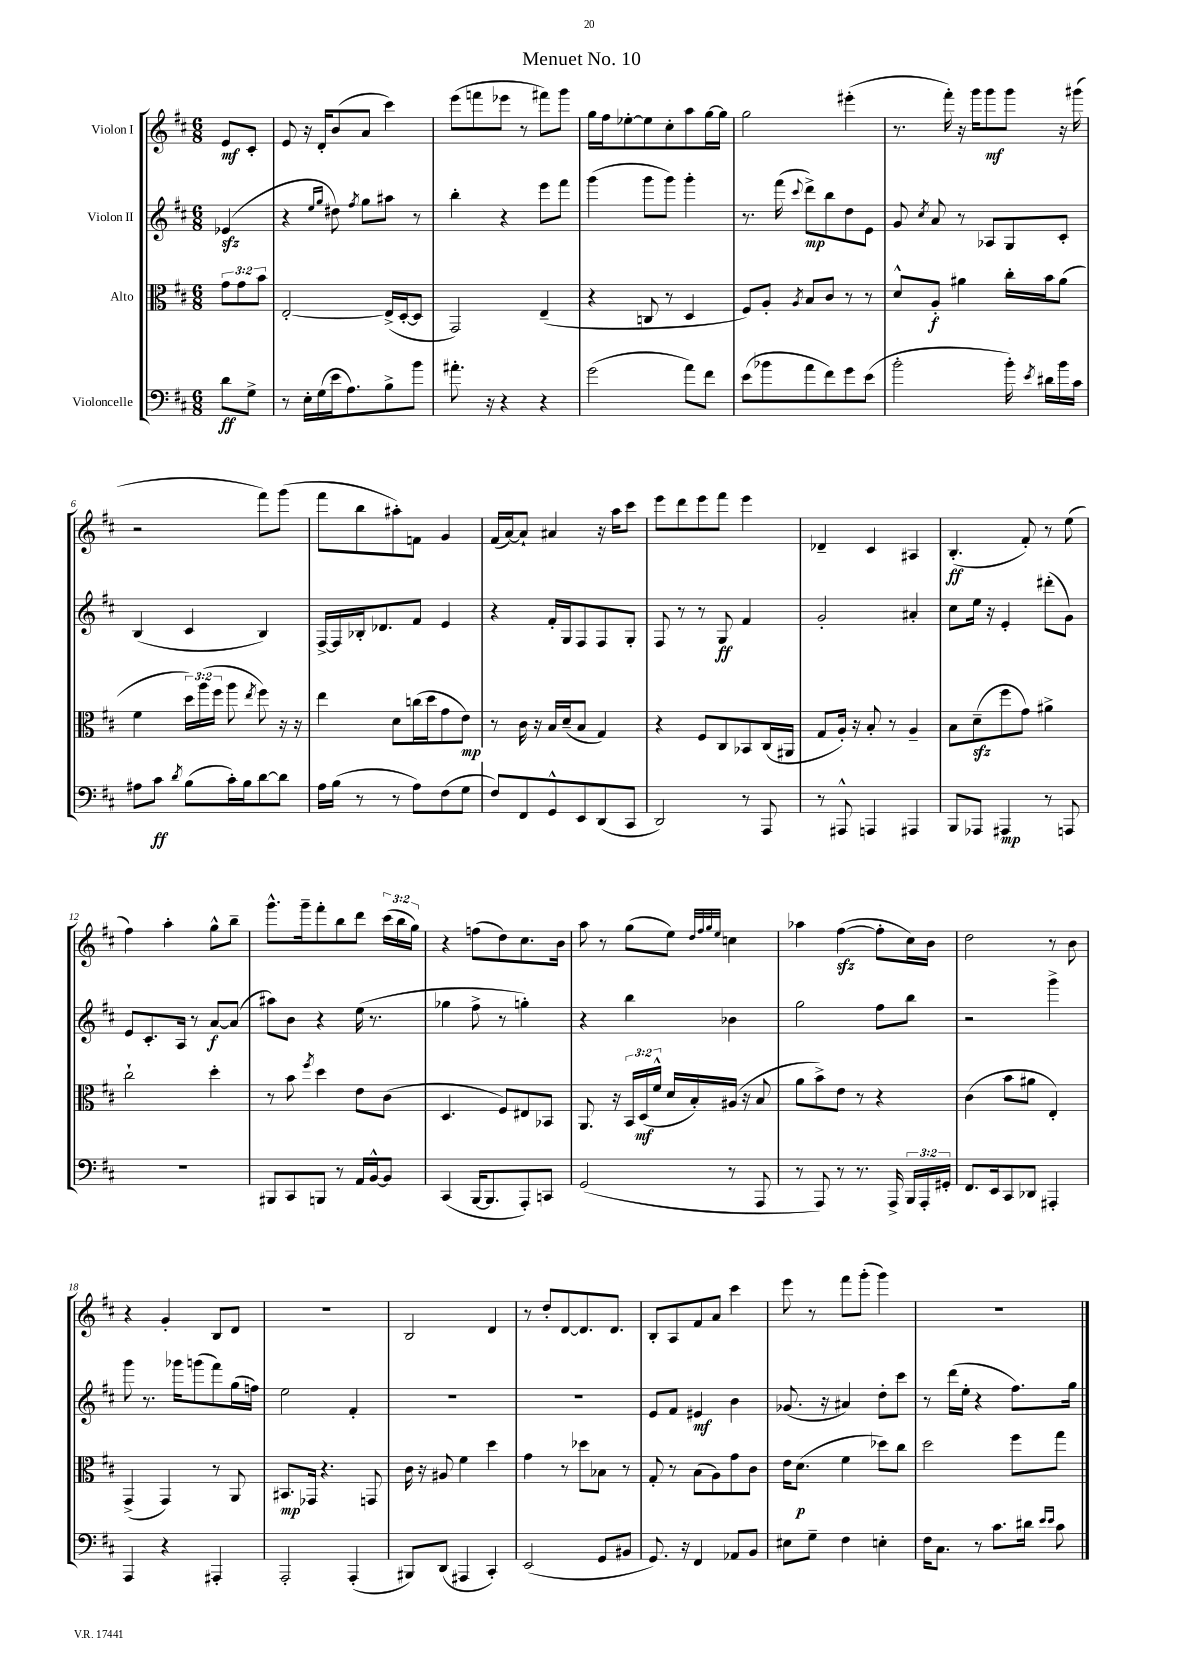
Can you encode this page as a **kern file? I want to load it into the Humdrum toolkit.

**kern	**dynam	**kern	**dynam	**kern	**dynam	**kern	**dynam
*part4	*part4	*part3	*part3	*part2	*part2	*part1	*part1
*staff4	*staff4	*staff3	*staff3	*staff2	*staff2	*staff1	*staff1
*I"Violoncelle	*	*I"Alto	*	*I"Violon II	*	*I"Violon I	*
*clefF4	*	*clefC3	*	*clefG2	*	*clefG2	*
*k[f#c#]	*	*k[f#c#]	*	*k[f#c#]	*	*k[f#c#]	*
*M6/8	*	*M6/8	*	*M6/8	*	*M6/8	*
=	=	=	=	=	=	=	=
8d\L	ff	12g\L	.	(4e-Xzz/	.	8e/L	mf
.	.	12g\	.	.	.	.	.
8G^\J	.	.	.	.	.	8c#'/J	.
.	.	12b\J	.	.	.	.	.
=1	=1	=1	=1	=1	=1	=1	=1
8r	.	[2E'/	.	4r	.	8e/	.
16E'\LL	.	.	.	.	.	16r	.
(16G\	.	.	.	.	.	16d'/KL	.
.	.	.	.	16qqee/LL	.	.	.
.	.	.	.	16qqgg/JJ	.	.	.
16e\J	.	.	.	8dd#X\)	.	(8b/	.
8.A\)	.	.	.	.	.	.	.
.	.	.	.	8qff#/	.	.	.
.	.	.	.	8gg\L	.	8a/J	.
8B^\	.	(16E^/LL]	.	8aa#X\J	.	4ccc#\)	.
.	.	[16D'/J	.	.	.	.	.
8b\J	.	8D/J]	.	8r	.	.	.
=2	=2	=2	=2	=2	=2	=2	=2
8.a#X'\	.	2GG/)	.	4bb'\	.	(8eee\L	.
.	.	.	.	.	.	8fffn\	.
16r	.	.	.	.	.	.	.
4r	.	.	.	4r	.	8eee-X\J	.
.	.	.	.	.	.	8r	.
4r	.	(4E~/	.	8eee\L	.	8fff#X\L)	.
.	.	.	.	8fff#\J	.	8ggg\J	.
=3	=3	=3	=3	=3	=3	=3	=3
(2g\	.	4r	.	(4ggg\	.	16gg\LL	.
.	.	.	.	.	.	16ff#\J	.
.	.	.	.	.	.	[8ee-X'\	.
.	.	8Cn/	.	8ggg\L	.	8ee-\]	.
.	.	8r	.	8ggg\J)	.	8cc#'\	.
8a\L)	.	4D/	.	4ggg'\	.	8aa\	.
8f#\J	.	.	.	.	.	[16gg\L	.
.	.	.	.	.	.	16gg\JJ]	.
=4	=4	=4	=4	=4	=4	=4	=4
(8e\L	.	8F#/L)	.	8.r	.	2gg\	.
8b-X\	.	8A'/J	.	.	.	.	.
.	.	.	.	(16fff#\	.	.	.
.	.	8qA/	.	8qqccc#/	.	.	.
8a\	.	8B/L	.	8ddd^\L)	mp	.	.
8f#\)	.	8c#/J	.	8bb\	.	.	.
8g\	.	8r	.	8dd\	.	(4eee#X'\	.
(8e\J	.	8r	.	8e\J	.	.	.
=5	=5	=5	=5	=5	=5	=5	=5
2b'\	.	8d^^/L	.	8g/	.	8.r	.
.	.	.	.	8qcc#/	.	.	.
.	.	8A'/J	f	8a/	.	.	.
.	.	.	.	.	.	16fff#'\)	.
.	.	4a#X\	.	8r	.	16r	.
.	.	.	.	.	.	16ggg\KL	.
.	.	.	.	8A-X/L	.	8ggg\	mf
16b'\)	.	16cc#'\LL	.	8G/	.	8ggg\J	.
8qe/	.	.	.	.	.	.	.
16d#X\LL	.	16b\J	.	.	.	.	.
16b\	.	(8a#\J	.	8c#'/J	.	16r	.
16c#\JJ	.	.	.	.	.	(16ggg#X\	.
!!LO:LB:g=z
=6	=6	=6	=6	=6	=6	=6	=6
8A#X\L	.	4f#\	.	(4B/	.	2r	.
8c#\J	ff	.	.	.	.	.	.
8qd/	.	.	.	.	.	.	.
(8B\L	.	24dd\LL)	.	4c#/	.	.	.
.	.	(24aa\	.	.	.	.	.
.	.	24ff#\JJ	.	.	.	.	.
16c#'\L)	.	8aa\	.	.	.	.	.
16B\J	.	.	.	.	.	.	.
.	.	8qee/	.	.	.	.	.
[8d\	.	8ff#\)	.	4B/)	.	8fff#\L)	.
8d\J]	.	16r	.	.	.	(8ggg\J	.
.	.	16r	.	.	.	.	.
=7	=7	=7	=7	=7	=7	=7	=7
16A\LL	.	4ee\	.	[16F#^/LL	.	8fff#\L	.
(16B\JJ	.	.	.	16F#/]	.	.	.
8r	.	.	.	16B-X'/J	.	8bb\	.
.	.	.	.	8.d-X/	.	.	.
8r	.	8d\L	.	.	.	8aa#X'\)	.
8A\L)	.	(16ccn\L	.	8f#/J	.	8fn\J	.
.	.	16dd\J	.	.	.	.	.
(8F#\	.	8g\	.	4e/	.	4g/	.
8G\J	.	8e\J)	mp	.	.	.	.
=8	=8	=8	=8	=8	=8	=8	=8
8F#/L)	.	8r	.	4r	.	(16f#/LL	.
.	.	.	.	.	.	[16a/J)	.
8FF#/	.	16c#\	.	.	.	8a`/J]	.
.	.	16r	.	.	.	.	.
8GG^^/	.	16B/LL	.	16f#'/LL	.	4a#X/	.
.	.	(16d~/J	.	16G/J	.	.	.
8EE/	.	8B/J	.	8F#/	.	.	.
(8DD/	.	4G/)	.	8F#/	.	16r	.
.	.	.	.	.	.	16aa\KL	.
8CC#/J	.	.	.	8G'/J	.	8ccc#\J	.
=9	=9	=9	=9	=9	=9	=9	=9
2DD/)	.	4r	.	8F#/	.	8eee\L	.
.	.	.	.	8r	.	8ddd\	.
.	.	8F#/L	.	8r	.	8eee\	.
.	.	8C#/	.	8G/	ff	8fff#\J	.
8r	.	8BB-X/	.	4f#/	.	4eee\	.
8AAA/	.	(16C#/L	.	.	.	.	.
.	.	16AA#X/JJ	.	.	.	.	.
=10	=10	=10	=10	=10	=10	=10	=10
8r	.	8G/L	.	2g'/	.	4d-X~/	.
8AAA#X^^/	.	16A'/Jk)	.	.	.	.	.
.	.	16r	.	.	.	.	.
4AAAn/	.	8B'/	.	.	.	4c#/	.
.	.	8r	.	.	.	.	.
4AAA#X/	.	4A~/	.	4a#X'/	.	4A#X/	.
=11	=11	=11	=11	=11	=11	=11	=11
8BBB/L	.	8B\L	.	8cc#\L	.	(4.B'/	ff
8AAA-X/J	.	(8dzz~\	.	16ee\Jk	.	.	.
.	.	.	.	16r	.	.	.
4AAA#X/	mp	8ff#\	.	4e'/	.	.	.
.	.	8g\J)	.	.	.	8f#'/)	.
8r	.	4a#X^\	.	(8ddd#X'\L	.	8r	.
8AAAn/	.	.	.	8g\J)	.	(8ee\	.
!!LO:LB:g=z
=12	=12	=12	=12	=12	=12	=12	=12
2.r	.	2cc#`\	.	8e/L	.	4ff#\)	.
.	.	.	.	8.c#'/	.	.	.
.	.	.	.	.	.	4aa'\	.
.	.	.	.	16A/Jk	.	.	.
.	.	.	.	8r	.	.	.
.	.	4dd'\	.	[8a/L	f	8gg^^\L	.
.	.	.	.	(8a/J]	.	8bb~\J	.
=13	=13	=13	=13	=13	=13	=13	=13
8BBB#X/L	.	8r	.	8aa#X\L)	.	8.ggg^^\L	.
8CC#/	.	8b\	.	8b\J	.	.	.
.	.	.	.	.	.	16ggg~\k	.
.	.	8qff#/	.	.	.	.	.
8BBBn/J	.	4dd\	.	4r	.	8fff#'\	.
8r	.	.	.	.	.	8bb\	.
16AA/LL	.	8e\L	.	(16ee\	.	8ddd\J	.
[16BB^^/J	.	.	.	8.r	.	.	.
8BB/J]	.	(8c#\J	.	.	.	(24ccc#\LL	.
.	.	.	.	.	.	24bb\	.
.	.	.	.	.	.	24gg\JJ)	.
=14	=14	=14	=14	=14	=14	=14	=14
(4CC#/	.	4.D/	.	4gg-X\	.	4r	.
[16BBB/KL	.	.	.	8ff#^\	.	(8ffn\L	.
8.BBB/]	.	.	.	.	.	.	.
.	.	8F#/L)	.	8r	.	8dd\)	.
8AAA'/)	.	8E#X/	.	4ggn'\)	.	8.cc#\	.
8CCn/J	.	8BB-X/J	.	.	.	.	.
.	.	.	.	.	.	16b\Jk	.
=15	=15	=15	=15	=15	=15	=15	=15
(2GG/	.	8.AA/	.	4r	.	8aa\	.
.	.	.	.	.	.	8r	.
.	.	16r	.	.	.	.	.
.	.	24BB/LL	.	4bb\	.	(8gg\L	.
.	.	(24D/	mf	.	.	.	.
.	.	24f#^^/JJ	.	.	.	.	.
.	.	16d/LL	.	.	.	8ee\J)	.
.	.	16B'/)	.	.	.	.	.
.	.	.	.	.	.	32qqdd/LLL	.
.	.	.	.	.	.	32qqff#/	.
.	.	.	.	.	.	32qqgg/	.
.	.	.	.	.	.	32qqee/JJJ	.
8r	.	(16A#X/JJ	.	4b-X\	.	4ccn\	.
.	.	16r	.	.	.	.	.
8AAA/	.	8B/	.	.	.	.	.
=16	=16	=16	=16	=16	=16	=16	=16
8r	.	8a\L	.	2gg\	.	4aa-X\	.
8AAA/)	.	8b^\)	.	.	.	.	.
8r	.	8e\J	.	.	.	([4ff#zz\	.
8.r	.	8r	.	.	.	.	.
.	.	4r	.	8ff#\L	.	8ff#'\L]	.
16AAA^/	.	.	.	.	.	.	.
24BBB/LL	.	.	.	8bb\J	.	16cc#\L)	.
24AAA'/	.	.	.	.	.	.	.
.	.	.	.	.	.	16b\JJ	.
24GG#X'/JJ	.	.	.	.	.	.	.
=17	=17	=17	=17	=17	=17	=17	=17
8.FF#/L	.	(4c#\	.	2r	.	2dd\	.
16EE/k	.	.	.	.	.	.	.
8CC#/	.	8b\L	.	.	.	.	.
8DD-X/J	.	8a#X\J	.	.	.	.	.
4AAA#X'/	.	4E'/)	.	4ggg^\	.	8r	.
.	.	.	.	.	.	8b\	.
!!LO:LB:g=z
=18	=18	=18	=18	=18	=18	=18	=18
4AAA/	.	(4GG^/	.	8ggg\	.	4r	.
.	.	.	.	8.r	.	.	.
4r	.	4GG/)	.	.	.	4g'/	.
.	.	.	.	16ggg-X\KL	.	.	.
.	.	.	.	(8gggn\	.	.	.
4AAA#X'/	.	8r	.	8fff#\)	.	8B/L	.
.	.	8AA/	.	(16gg\L	.	8d/J	.
.	.	.	.	16ffn\JJ)	.	.	.
=19	=19	=19	=19	=19	=19	=19	=19
2AAA'/	.	8.BB#X/L	mp	2ee\	.	2.r	.
.	.	16GG-X/Jk	.	.	.	.	.
.	.	4.r	.	.	.	.	.
(4AAA'/	.	.	.	4f#'/	.	.	.
.	.	8GGn/	.	.	.	.	.
=20	=20	=20	=20	=20	=20	=20	=20
8BBB#X/L)	.	16c#\	.	2.r	.	2B/	.
.	.	16r	.	.	.	.	.
(8DD/J	.	8A#X/	.	.	.	.	.
4AAA#X/	.	4f#\	.	.	.	.	.
4CC#'/)	.	4dd\	.	.	.	4d/	.
=21	=21	=21	=21	=21	=21	=21	=21
(2EE/	.	4g\	.	2.r	.	8r	.
.	.	.	.	.	.	8dd'/L	.
.	.	8r	.	.	.	[8d/	.
.	.	8dd-X\L	.	.	.	8.d/]	.
8GG/L	.	8B-X\J	.	.	.	.	.
.	.	.	.	.	.	8.d/J	.
8BB#X/J	.	8r	.	.	.	.	.
=22	=22	=22	=22	=22	=22	=22	=22
8.GG/)	.	8G'/	.	8e/L	.	8B'/L	.
.	.	8r	.	8f#/J	.	8A/	.
16r	.	.	.	.	.	.	.
4FF#/	.	(8B\L	.	4e#X/	mf	8f#/	.
.	.	8A\)	.	.	.	8a/J	.
8AA-X/L	.	8g\	.	4b\	.	4ccc#\	.
8BB/J	.	8c#\J	.	.	.	.	.
=23	=23	=23	=23	=23	=23	=23	=23
8E#X\L	.	16e\KL	.	(8.g-X/	.	8eee\	.
.	.	(8.d\J	p	.	.	.	.
8G~\J	.	.	.	.	.	8r	.
.	.	.	.	16r	.	.	.
4F#\	.	4f#\	.	4a#X/)	.	8fff#\L	.
.	.	.	.	.	.	(8ggg'\J	.
4En'\	.	8dd-X\L)	.	8dd'\L	.	4ggg\)	.
.	.	8cc#\J	.	8ccc#\J	.	.	.
=24	=24	=24	=24	=24	=24	=24	=24
16F#\KL	.	2dd\	.	8r	.	2.r	.
8.C#\J	.	.	.	.	.	.	.
.	.	.	.	(16ddd\LL	.	.	.
.	.	.	.	16ee'\JJ	.	.	.
8r	.	.	.	4r	.	.	.
8.c#\L	.	.	.	.	.	.	.
.	.	8ff#\L	.	8.ff#\L)	.	.	.
16d#X\Jk	.	.	.	.	.	.	.
16qqe/LL	.	.	.	.	.	.	.
16qqe/JJ	.	.	.	.	.	.	.
8c#\	.	8gg\J	.	.	.	.	.
.	.	.	.	16gg\Jk	.	.	.
==	==	==	==	==	==	==	==
*-	*-	*-	*-	*-	*-	*-	*-
